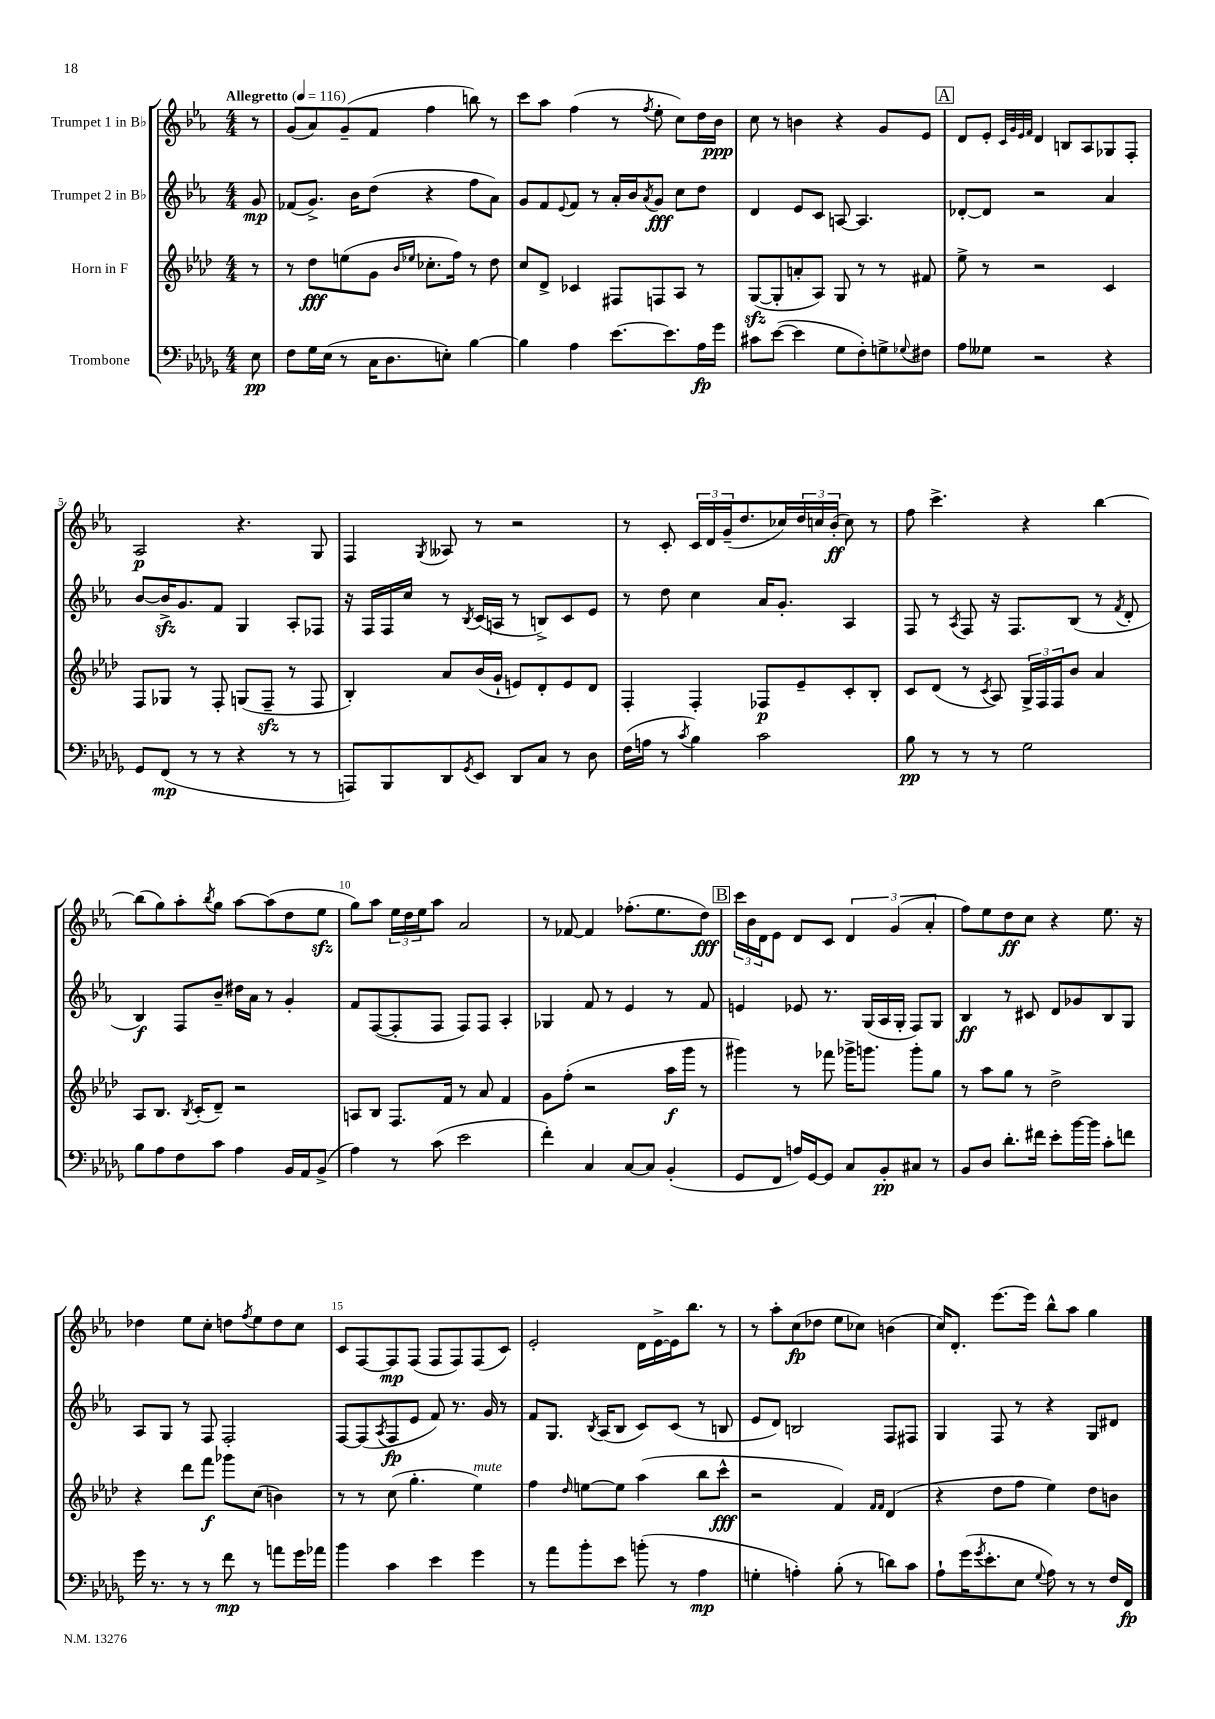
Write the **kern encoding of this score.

**kern	**kern	**kern	**kern
*staff4	*staff3	*staff2	*staff1
*clefF4	*clefG2	*clefG2	*clefG2
*k[b-e-a-d-g-]	*k[b-e-a-d-]	*k[b-e-a-]	*k[b-e-a-]
*M4/4	*M4/4	*M4/4	*M4/4
*MM116	*MM116	*MM116	*MM116
8E-\	8r	8g/	8r
=	=	=	=
8F\L	8r	(8f-/L	(8g/L
16G-\L	8dd-\L	8.g^/J)	8a-/)
(16E-\JJ	.	.	.
8r	(8ee\	.	(8g~/
.	.	16b-\LK	.
16C\LK	8g\J	(8dd\J	8f/J
8.D-\	.	.	.
.	16qqb-/LL	.	.
.	16qqee-/JJ	.	.
.	8.cc-'\L	4r	4ff\
8E'\J)	.	.	.
.	16ff\Jk)	.	.
[4B-\	8r	8ff\L	8bb\)
.	8dd-\	8a-\J)	8r
=	=	=	=
4B-\]	8cc/L	8g/L	8ccc\L
.	8d-^/J	8f/	8aa-\J
.	.	8qqe-/	.
4A-\	4c-/	8f/J	(4ff\
.	.	8r	.
[8.e-\L	8F#/L	16a-'/LL	8r
.	.	16b-/J	.
.	.	8qa-/	8qff/
.	8F/	8g/J	8ee-'\
8.e-\]	.	.	.
.	8A-/J	8cc\L	8cc\L)
16A-\L	8r	8dd\J	16dd\L
16g-\JJ	.	.	16b-\JJ
=	=	=	=
8c#\L	([8G/L	4d/	8cc\
([8e-\J	8G'/]	.	8r
4e-\]	8a'/	8e-/L	4b\
.	8A-/J)	8c/J	.
8G-\L	8G/	[8A/	4r
8F'\)	8r	4.A/]	.
8G^\	8r	.	8g/L
8qqG-/	.	.	.
8F#\J	8f#/	.	8e-/J
=	=	=	=
8A-\L	8ee-^\	[8d-'/L	8d/L
8G--\J	8r	8d-/]J	8e-'/J
.	.	.	32qqc/LLL
.	.	.	32qqg/
.	.	.	32qqe-/
.	.	.	32qqf/JJJ
2r	2r	2r	4d/
.	.	.	8B/L
.	.	.	8A-/
4r	4c/	4a-/	8G-/
.	.	.	8F'/J
=	=	=	=
8GG-/L	8F/L	[8b-/L	2A-/
(8FF/J	8G-/J	16b-^/]K	.
.	.	8.g/	.
8r	8r	.	.
8r	8F'/	8f/J	.
4r	(8G/L	4G/	4.r
.	8F~/J	.	.
8r	8r	8A-'/L	.
8r	8F/	8F-/J	8G/
=	=	=	=
8AAA/L)	4B-'/)	16r	4F/
.	.	16F/LL	.
8BBB-/	.	16F/	.
.	.	16cc/JJ	.
.	.	.	8qG/
8DD-/	8a-/L	8r	8A--/
8qGG-/	.	8qB-/	.
8EE-/J	(16b-/L	(16c/LL	8r
.	16g`/JJ	16A/JJ	.
8DD-/L	8e/L)	8r	2r
8C/J	8d-'/	8B^/L)	.
8r	8e/	8c/	.
8D-\	8d-/J	8e-/J	.
=	=	=	=
(16F\LL	4F'/	8r	8r
16A\JJ	.	.	.
8r	.	8dd\	8c'/
8qc/	.	.	.
4B-\)	4F'/	4cc\	24c/LL
.	.	.	24d/
.	.	.	(24g~/J
.	.	.	8.dd/
2c\	8F-/L	16a-/LK	.
.	.	8.g'/J	16cc-/L)
.	8e-~/	.	24dd/
.	.	.	24cc/
.	.	.	(24b-'/JJ
.	8c'/	4A-/	8cc\)
.	8B-'/J	.	8r
=	=	=	=
8B-\	8c/L	8F/	8ff\
8r	(8d-/J	8r	4.ccc^\
.	.	8qA-/	.
8r	8r	8F/	.
.	8qc/	.	.
8r	8A-/)	16r	.
.	.	8.F/L	.
2G-\	24G^/LL	.	4r
.	24F/	.	.
.	24F/J	.	.
.	8b-/J	(8B-/J	.
.	4a-/	8r	[4bb-\
.	.	8qf/	.
.	.	8d'/	.
=	=	=	=
8B-\L	8A-/L	4B-/)	(8bb-\]L
8A-\	8.B-/J	.	8gg\)
8F\	.	8F/L	8aa-'\
.	8qB-/	.	.
.	(16c'/LK	.	.
.	.	.	8qbb-/
8c\J	8d-~/J)	8b-~/J	8gg\J
4A-\	2r	16dd#\LL	[8aa-\L
.	.	16a-\JJ	.
.	.	8r	(8aa-\]
16BB-/LL	.	4g'/	8dd\
16AA-/J	.	.	.
(8BB-^/J	.	.	8ee-\J
=	=	=	=
4A-\)	8A/L	8f/L	8gg\L)
.	8B-/J	([8F/	8aa-\J
8r	8.F/L	8F'/]	24ee-\LL
.	.	.	24dd\
.	.	.	24ee-\J
(8c\	.	8F/J	8aa-\J
.	16f/Jk	.	.
2e-\	8r	8F/L)	2a-/
.	8a-/	8F/J	.
.	4f/	4A-'/	.
=	=	=	=
4f'\)	8g\L	4G-/	8r
.	(8ff'\J	.	[8f-/
4C/	2r	8f/	4f-/]
.	.	8r	.
[8C/L	.	4e-/	(8.ff-'\L
8C/]J	.	.	.
.	.	.	8.ee-\
(4BB-'/	16aa-\LL	8r	.
.	16ggg\JJ	.	.
.	8r	8f/	8dd\J)
=	=	=	=
8GG-/L	4ggg#\)	4e/	24ccc\LL
.	.	.	24b-\
.	.	.	24d\J
8FF/J	.	.	8e-\J
16A/LL)	8r	8e-/	8d/L
[16GG-/J	.	.	.
8GG-/]J	8fff-\	8.r	8c/J
8C/L	16ggg-^\LK	.	6d/
.	8.ggg\J	(16G/LL	.
8BB-'/	.	16A-/	.
.	.	.	(6g/
.	.	16G'/JJ	.
8C#/J	8ggg'\L	8F/L)	.
.	.	.	6a-'/
8r	8gg\J	8G/J	.
=	=	=	=
8BB-/L	8r	4B-/	8ff\L)
8D-/J	8aa-\L	.	8ee-\
8.d-'\L	8gg\J	8r	8dd\
.	8r	8c#/	8cc\J
16f#\Jk	.	.	.
8e-'\L	2dd-^\	8d/L	4r
[16b-\L	.	8g-/	.
16b-\]JJ	.	.	.
8c'\L	.	8B-/	8.ee-\
8f\J	.	8G/J	.
.	.	.	16r
=	=	=	=
16g-\	4r	8A-/L	4dd-\
8.r	.	.	.
.	.	8G/J	.
8r	8ddd-\L	8r	8ee-\L
8r	8fff\J	8F/	8cc'\J
8f\	8ggg-\L	2F'/	8dd\L
.	.	.	8qff/
8r	(8cc\J	.	8ee-\
8a\L	4b\)	.	8dd\
16g-\L	.	.	8cc\J
16a-\JJ	.	.	.
=	=	=	=
4b-\	8r	[8F/L	8c/L
.	8r	(8F/]	[8F/
.	.	8qA-/	.
4c\	(8cc\	8F/	8F/]
.	4.gg'\	8e-/J	(8F/J
4e-\	.	8f/)	8F/L
.	.	8.r	8F/)
4g-\	4ee-\)	.	(8F/
.	.	16g/	.
.	.	8r	8c/J)
=	=	=	=
8r	4ff\	8f/L	2e-'/
8a-\L	.	8.G/J	.
.	16qqdd-/	.	.
8b-'\	[8ee\L	.	.
.	.	8qB-/	.
.	.	(16A-/LK	.
8e-\J	8ee\]J	8B-/J	.
(8b'\	(4aa-\	8c/L)	16d\LL
.	.	.	[16e-^\
8r	.	(8c/J	16e-\]J
.	.	.	8.bb-\J
4A-\	8bb-\L	8r	.
.	8ccc^^\J	8B/	8r
=	=	=	=
4G'\	2r	8e-/L	8r
.	.	8d/J)	8aa-'\L
4A'\)	.	2B/	(8cc\
.	.	.	8dd-\J
(8B-'\	4f/)	.	8ee-\L
8r	.	.	8cc-\J)
.	16qqf/LL	.	.
.	16qqf/JJ	.	.
8d\L)	(4d-/	8F/L	(4b\
8c\J	.	8F#/J	.
=	=	=	=
8A-`\L	4r	4G/	16cc/LK)
.	.	.	8.d'/J
(16g-\K	.	.	.
8qg-/	.	.	.
8.e-'\	.	.	.
.	8dd-\L	8F/	[8.eee-\L
8E-\J	8ff\J	8r	.
.	.	.	16eee-\]Jk
8qqG-/	.	.	.
8A-\)	4ee-\)	4r	8bb-^^\L
8r	.	.	8aa-\J
8r	8dd-\L	8G/L	4gg\
16F/LL	8b\J	8d#/J	.
16FF/JJ	.	.	.
==	==	==	==
*-	*-	*-	*-
